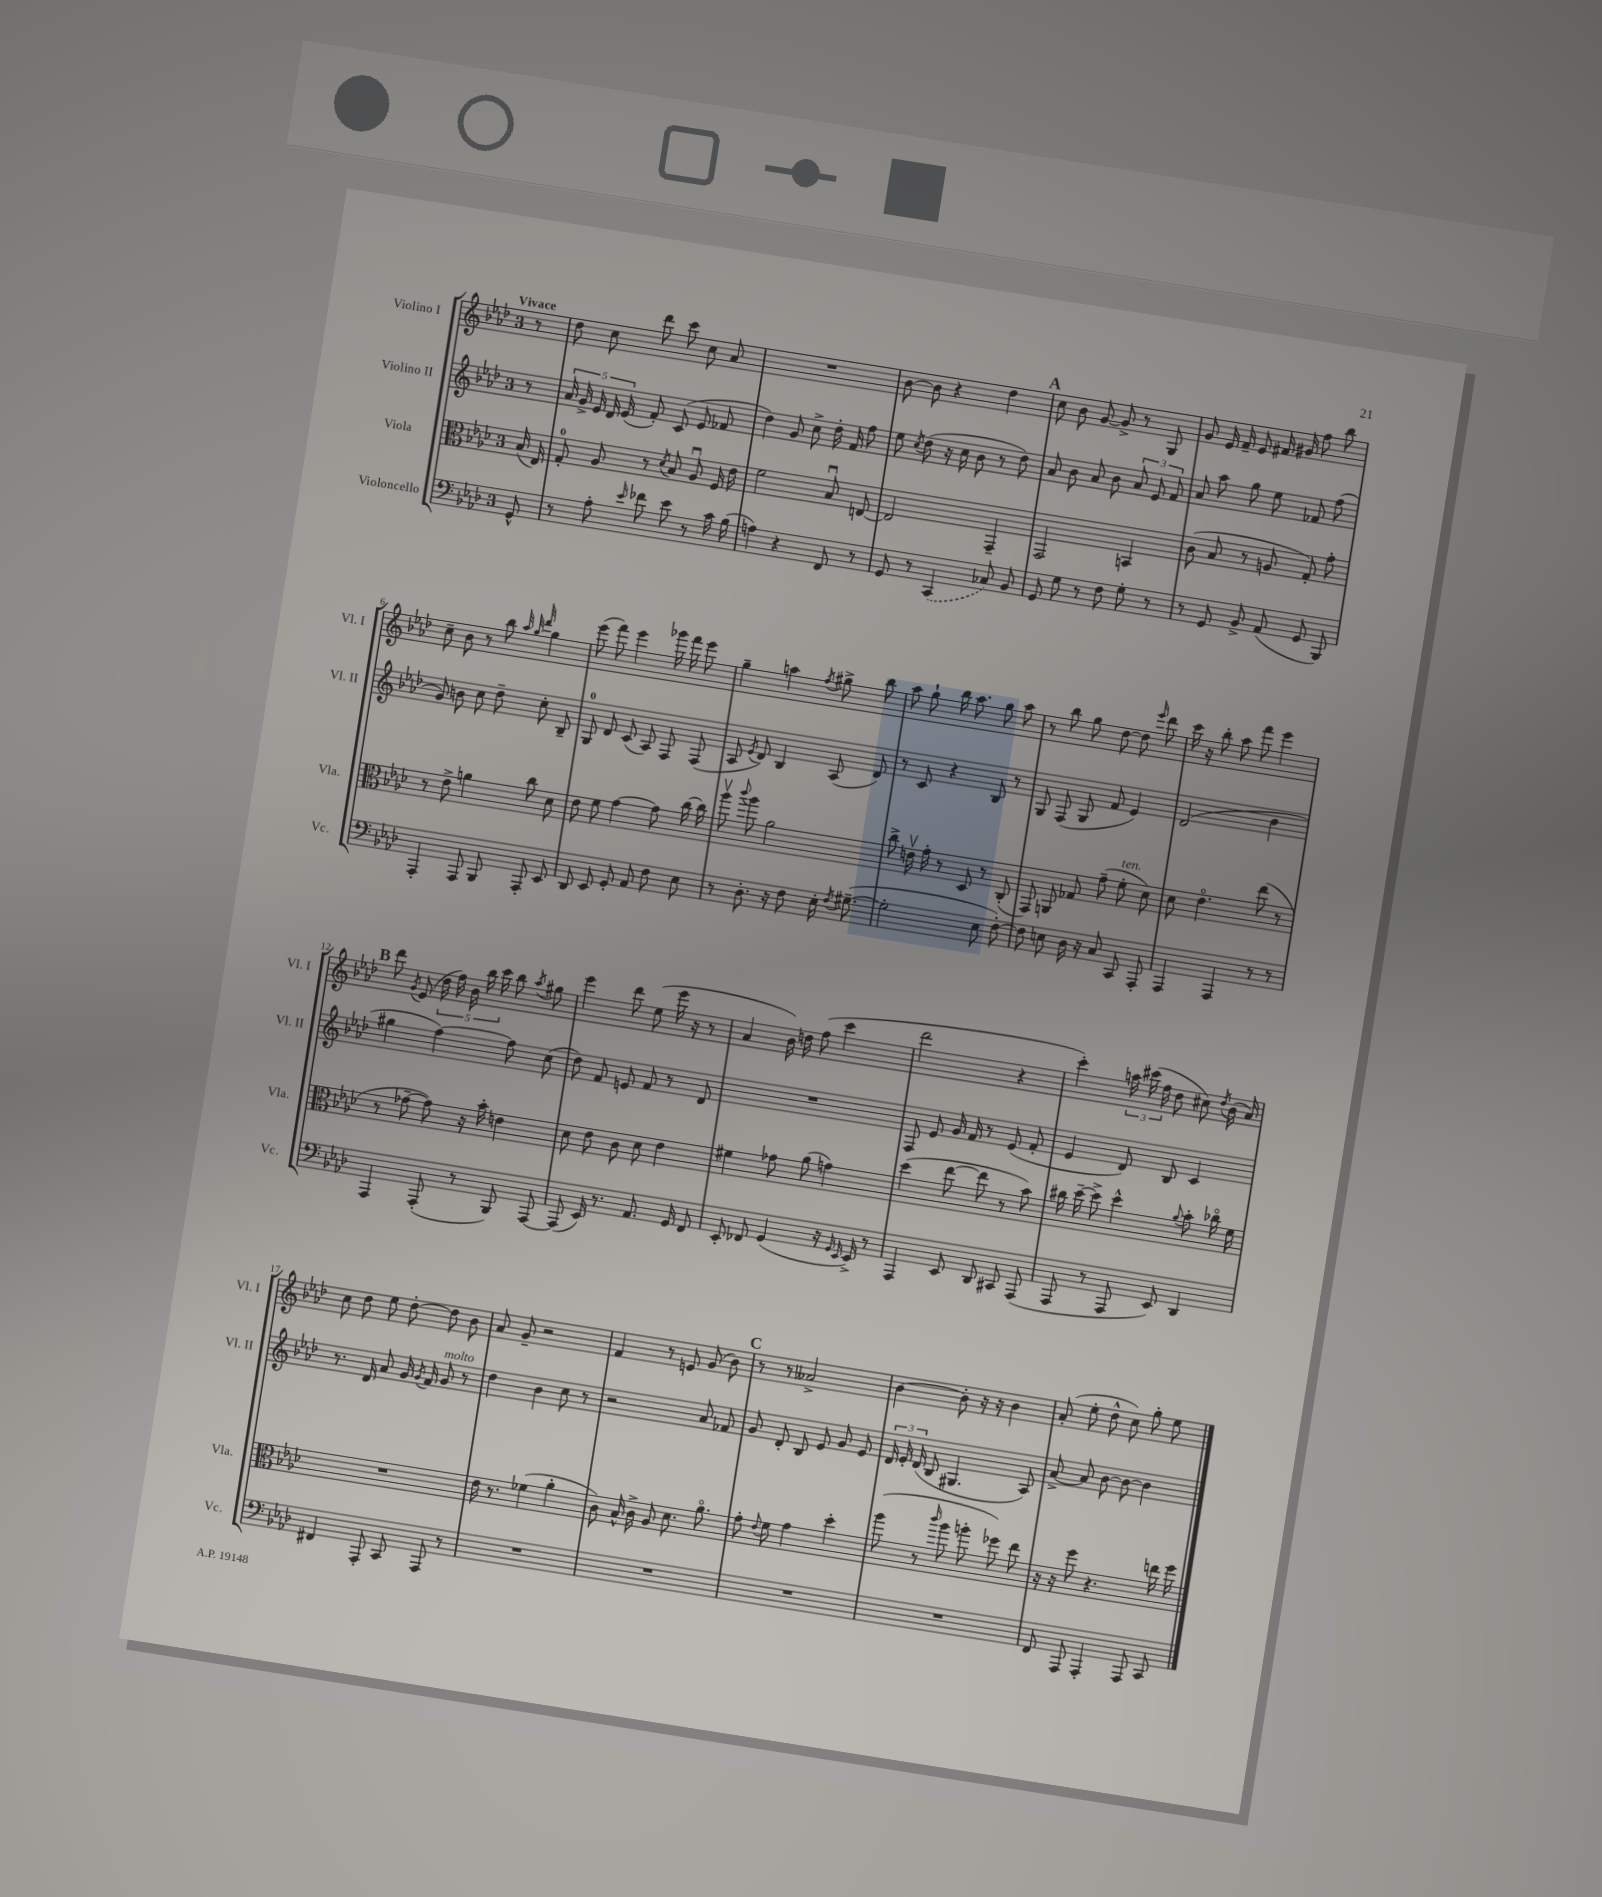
<<
\new StaffGroup <<
\new Staff = "s0" \with { instrumentName = "Violino I" shortInstrumentName = "Vl. I" } {
    \clef treble \key aes \major \once \override Staff.TimeSignature.style = #'single-digit \time 3/4 \partial 8 \tempo "Vivace"
    \autoBeamOff r8 |
    des''8 c''8 des'''8 c'''8 c''8 aes'8 |
    R2. |
    bes'8~ bes'8 r4 des''4 |
    \mark \markup { \bold "A" } c''8 bes'8 g'8~ g'8-> r8 g8 |
    g'8 ees'16 f'16-- ees'8 fis'16 gis'16 f''8 bes''8 |
    c''8-- bes'8 r8 bes''8 \grace { aes''32 g''32 des'''32 } g''4 |
    ees'''8( f'''8) ees'''4 ges'''16 f'''16 ees'''8 |
    g''4-- a''4 \acciaccatura { f''8 } gis''8-> bes''8 |
    aes''8 g''8-! bes''16 aes''8. g''8 aes''8 |
    r8 bes''8 g''8 des''8~ des''8 \grace { ees'''16 } des'''8 |
    c'''16 r16 bes''8-. aes''8 f'''8 ees'''4 |
    \mark \markup { \bold "B" } des'''8 \acciaccatura { g'8 } ees'8( \tuplet 5/4 { des''16 f''16) bes'16 bes''16 c'''16 } bes''8 \acciaccatura { aes''8 } gis''8 |
    ees'''4 des'''8 ees''8( ees'''16 r16 r8 |
    aes'4 bes'16) d''16 f''8( c'''4 |
    des'''2 r4 |
    c'''4-.) \tuplet 3/2 { a''16 cis'''16( f''16 } des''8 cis''8) \acciaccatura { des''8 } bes'16( aes'16) |
    c''8 des''8 ees''8 des''8~-. des''8 bes'8 |
    aes'8 g'8-- r2 |
    f'4 r8 e'8 g'8( bes'8) |
    \mark \markup { \bold "C" } r8 r8 aeses'2-> |
    bes'4~ bes'8-. r16 r16 bes'4 |
    aes'8-.( ees''8-. des''8-^ c''8) g''8-. ees''8 \bar "|." |
}
\new Staff = "s1" \with { instrumentName = "Violino II" shortInstrumentName = "Vl. II" } {
    \clef treble \key aes \major \once \override Staff.TimeSignature.style = #'single-digit \time 3/4 \partial 8
    \autoBeamOff r8 |
    \tuplet 5/4 { aes'16 g'16-> ees'16 des'16 ees'16( } f'8-.) c'8( ees'8 fes'8 |
    des''4) g'8 c''8-> des''16-. f'16 f''8 |
    ees''8 \acciaccatura { c''8 } des''8( r16 c''16 bes'8 r8 des''8) |
    \mark \markup { \bold "A" } aes'8 bes'8 aes'8 bes'8 \tuplet 3/2 { aes'8 ees'8 f'8 } |
    aes'8 aes''8 g''8 ees''8 fes'8 f''8( |
    g'8) b'8 c''8 des''8-- c''8-. bes8-- |
    g8-0 des'8 c'8( aes8) f8 f8( |
    aes8 \acciaccatura { ees'8 } des'8) bes4 aes8( des'8) |
    r8 c'8 r4 bes8 r8 |
    g8 f8( g8 f'8 ees'4) |
    des'2( bes'4 |
    \mark \markup { \bold "B" } gis''4 f''4~) f''8 c''8( |
    des''8) f'8 e'8 f'8 r8 des'8 |
    R2. |
    f8 ees'8 g'16 f'16 r8 ees'8( f'8-. |
    ees'4 des'8) bes8 c'4 |
    r8. des'16 aes'8 g'16 \acciaccatura { g'8 } f'16 g'8^\markup { \italic "molto" } r8 |
    des''4 bes'4 c''8 r8 |
    r2 aes'8 fes'8 |
    \mark \markup { \bold "C" } g'8 des'8-. bes8 ees'8 g'8 ees'8 |
    \tuplet 3/2 { des'16 ees'16-. des'16( } bes8 gis4. aes8) |
    aes'8~-> aes'8 bes'8~ bes'8~ bes'4 \bar "|." |
}
\new Staff = "s2" \with { instrumentName = "Viola" shortInstrumentName = "Vla." } {
    \clef alto \key aes \major \once \override Staff.TimeSignature.style = #'single-digit \time 3/4 \partial 8
    \autoBeamOff bes16( ees16) |
    g8-0-. aes8 r8 \acciaccatura { des'8 } bes8 aes8\downbow f16 ees'16 |
    f'2 bes8\downbow e8~ |
    e2 g,4-- |
    \mark \markup { \bold "A" } g,2 b,4 |
    c'8( bes8 r8 a8 g8-.) g'8-. |
    r8 ees'8-> a'4 c''8 des'8 |
    ees'8 f'8 g'4~ g'8 c''16~ c''16 |
    aes''8\upbow \appoggiatura { c'''8 } aes''8 aes'2 |
    c''8-> e'16\upbow g'16-. r8 des8 r8 c8-.( |
    g,8) a,8 ges8 g'8--( f'8-.^\markup { \italic "ten." } des'8) |
    des'8 ees'4.\flageolet ees''8( r8 |
    \mark \markup { \bold "B" } r8 ges'8~-- ges'8) r16 bes'16-. e'4 |
    des'8 ees'8 c'8 des'8 ees'4 |
    fis'4 ges'8 aes'8( g'4) |
    des''4( ees''8~ ees''8 r8 bes'8) |
    cis''16 des''16~-- des''8-> des''4-^ \appoggiatura { aes'8 } bes'8-. ces''16\flageolet f'16 |
    R2. |
    ees'16 r8. fes'4( aes'4-. |
    c'8) bes16-^ c'16-> aes8 des'8. aes'8.\flageolet |
    \mark \markup { \bold "C" } g'8-. \appoggiatura { ees'8 } f'8 g'4 des''4-. |
    aes''8( r8 \grace { c'''16 } aes''8 a''8-. fes''8) ees''8 |
    r16 r16 f''8 r4. e''16 f''16 \bar "|." |
}
\new Staff = "s3" \with { instrumentName = "Violoncello" shortInstrumentName = "Vc." } {
    \clef bass \key aes \major \once \override Staff.TimeSignature.style = #'single-digit \time 3/4 \partial 8
    \autoBeamOff g,8-^ |
    r8 aes8-. \grace { ees'16 } fes'8 ees'8 r8 c'16 bes16( |
    a4) r4 f,8 r8 |
    g,8 r8 \once \slurDashed c,4( ces8) bes,8 |
    \mark \markup { \bold "A" } g,8 g8 r8 f8 g8-. r8 |
    r8 g,8 bes,8-> aes,8( g,8 bes,,8) |
    aes,,4-. aes,,8 bes,,8 aes,,8-. ees,8 |
    des,8 ees,8 g,8-. aes,8 f8 ees8 |
    r8 des8.-. r16 f8 ees16-. \acciaccatura { f8 } gis8.~--( |
    gis2-. ees8 f8~-.) |
    f8 e8 des16 r16 c8 c,8 aes,,8-. |
    aes,,4 aes,,4 r8 r8 |
    \mark \markup { \bold "B" } aes,,4 aes,,8-.( r8 bes,,8) aes,,8~ |
    aes,,8( ees,16) r8. aes,8. g,16 f,8 |
    ees,8-. fes,8 g,4( r16 \grace { g,16 ees,16 } ees,16->) r8 |
    aes,,4 ees,8 des,8 cis,8 aes,,8( |
    aes,,8 r8 aes,,8 ees,8) des,4 |
    fis,4 aes,,8-. c,8 aes,,8 r8 |
    R2. |
    R2. |
    \mark \markup { \bold "C" } R2. |
    R2. |
    f,8 aes,,8 aes,,4-. aes,,8 c,8 \bar "|." |
}
>>
>>
